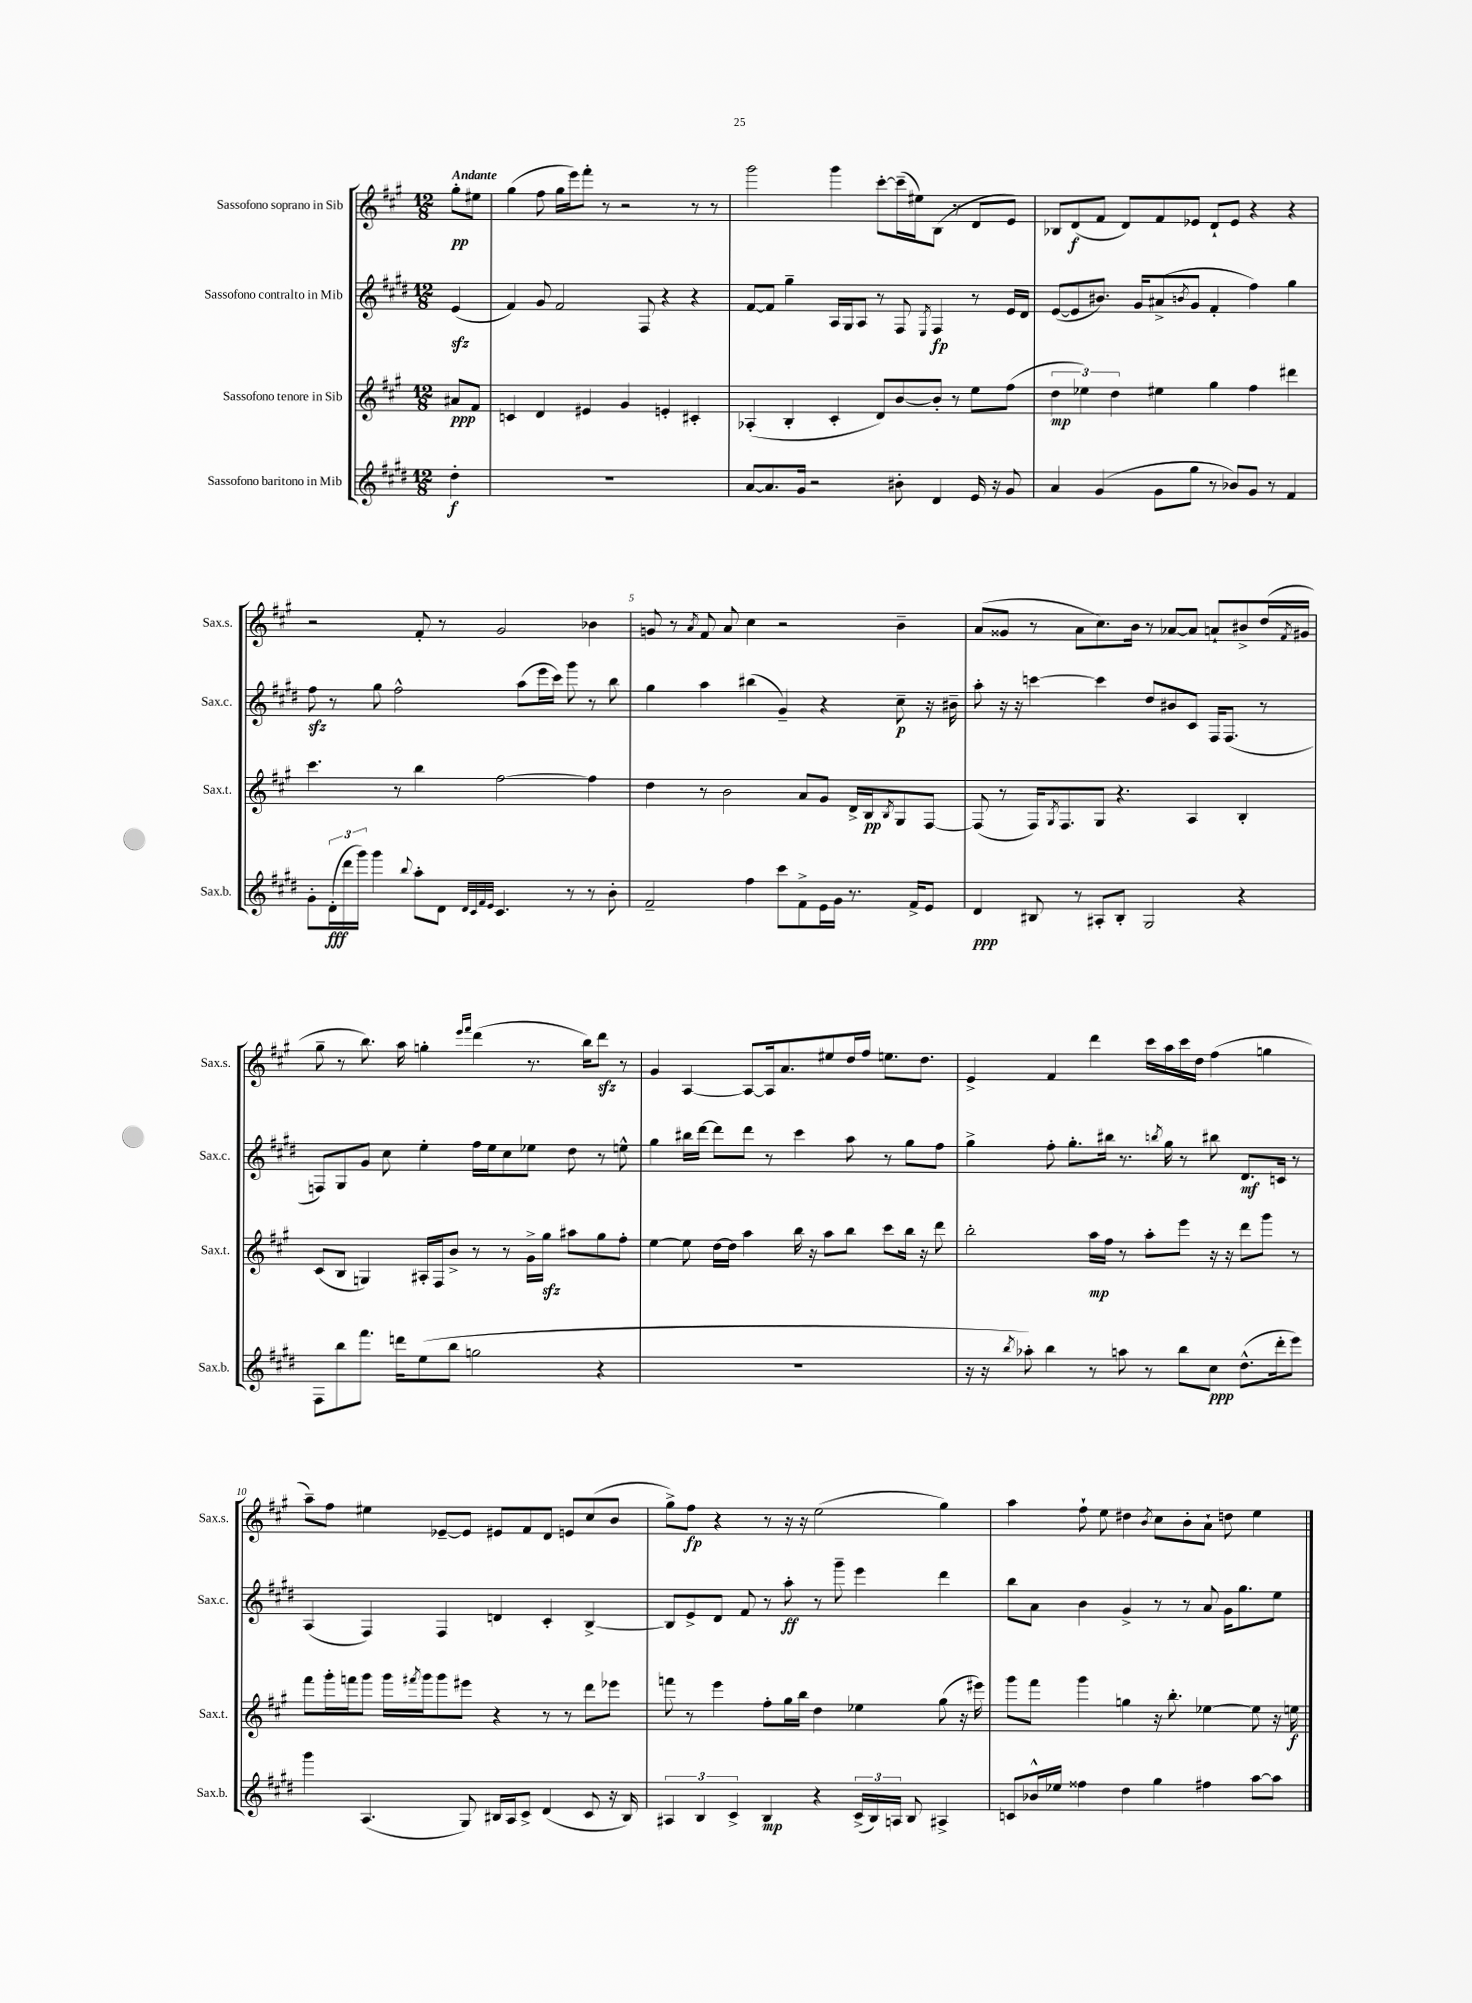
<<
\new StaffGroup <<
\new Staff = "s0" \with { instrumentName = "Sassofono soprano in Sib" shortInstrumentName = "Sax.s." } {
    \clef treble \key a \major \numericTimeSignature \time 12/8 \partial 4 \tempo "Andante"
    gis''8-.\pp eis''8 |
    gis''4( fis''8 gis''16 e'''16) fis'''8-. r8 r2 r8 r8 |
    gis'''2 gis'''4 cis'''8~-. cis'''16--( eis''16) b8( r8 d'8 e'8) |
    bes8 d'8\f( fis'8 d'8) fis'8 ees'8 d'8-! ees'8 r4 r4 |
    r2 fis'8-. r8 gis'2 bes'4 |
    g'8 r8 \acciaccatura { a'8 } fis'8 a'8 cis''4 r2 b'4-- |
    a'8( gisis'8 r8 a'8 cis''8.) b'16 r8 aes'8~ aes'8 a'8-! bis'8-> d''16( \acciaccatura { fis'8 } gis'16 |
    gis''8-- r8 b''8.) a''16 g''4-. \grace { e'''16 fis'''16 } d'''4( r8. b''16) d'''8\sfz r8 |
    gis'4 a4~ a8~ a16 a'8. eis''8 d''16 fis''16 e''8. d''8. |
    e'4-> fis'4 d'''4 cis'''16 a''16 cis'''16 d''16 fis''4( g''4 |
    a''8--) fis''8 eis''4 ees'8~-- ees'8 eis'8 fis'8 d'8 e'8 cis''8( b'8 |
    gis''8->) fis''8\fp r4 r8 r16 r16 e''2( gis''4) |
    a''4 fis''8-! e''8 dis''4 \acciaccatura { b'8 } cis''8 b'8-. a'8-! d''8 e''4 \bar "|." |
}
\new Staff = "s1" \with { instrumentName = "Sassofono contralto in Mib" shortInstrumentName = "Sax.c." } {
    \clef treble \key e \major \numericTimeSignature \time 12/8 \partial 4
    e'4\sfz( |
    fis'4) gis'8 fis'2 fis8 r4 r4 |
    fis'8~ fis'8 gis''4-- a16 gis16 a8 r8 fis8 \acciaccatura { e8 } fis4\fp r8 e'16 dis'16 |
    e'8~( e'8 bis'8.) gis'16 ais'8->( \acciaccatura { b'8 } gis'8 fis'4-. fis''4) gis''4 |
    fis''8\sfz r8 gis''8 fis''2-^ a''8( e'''16 cis'''16) gis'''8 r8 b''8 |
    gis''4 a''4 bis''4( gis'4--) r4 cis''8--\p r16 bis'16-- |
    a''8-. r16 r16 c'''4~ c'''4 dis''8 bis'8 cis'8 fis16 fis8.( r8 |
    f8) gis8 gis'8 cis''8 e''4-. fis''16 e''16 cis''8 ees''8 dis''8 r8 e''8-^ |
    gis''4 bis''16 dis'''16~ dis'''8 dis'''8 r8 cis'''4 a''8 r8 gis''8 fis''8 |
    gis''4-> fis''8-. gis''8.-. bis''16 r8. \acciaccatura { b''8 } gis''16 r8 bis''8 dis'8.\mf c'16 r8 |
    a4( fis4) fis4 d'4 cis'4-. b4~-> |
    b8 e'8-> dis'8 fis'8 r8 a''8-.\ff r8 gis'''8-- e'''4 dis'''4 |
    b''8 a'8 b'4 gis'4-> r8 r8 a'8 gis'16 gis''8. e''8 \bar "|." |
}
\new Staff = "s2" \with { instrumentName = "Sassofono tenore in Sib" shortInstrumentName = "Sax.t." } {
    \clef treble \key a \major \numericTimeSignature \time 12/8 \partial 4
    ais'8\ppp fis'8 |
    c'4 d'4 eis'4 gis'4 e'4-. cis'4-. |
    aes4-.( b4-. cis'4-. d'8) b'8~ b'8-. r8 e''8 fis''8( |
    \tuplet 3/2 { d''4\mp ees''4) d''4 } eis''4 gis''4 fis''4 dis'''4 |
    cis'''4. r8 b''4 fis''2~ fis''4 |
    d''4 r8 b'2 a'8 gis'8 d'16-> b16\pp \acciaccatura { b8 } gis8 fis8~ |
    fis8( r8 fis16) \acciaccatura { gis8 } fis8. gis8 r4. a4 b4-. |
    cis'8( b8 g4) ais16-. fis16 b'8-> r8 r8 gis'16-> gis''16\sfz ais''8 gis''8 fis''8-. |
    e''4~ e''8 d''16~ d''16 a''4 b''16 r16 a''8 b''8 cis'''8 b''16 r16 d'''8 |
    b''2-. a''16\mp fis''16 r8 a''8-. e'''8 r16 r16 d'''8 gis'''8 r8 |
    fis'''8 gis'''16-. f'''16 gis'''8 gis'''16 \acciaccatura { fis'''8 } gis'''16 gis'''8 eis'''8 r4 r8 r8 d'''8 ees'''8 |
    f'''8 r8 e'''4 fis''8-. gis''16 b''16 d''4 ees''4 gis''8( r16 eis'''16) |
    gis'''8 fis'''8 gis'''4 g''4 r16 b''8.-. ees''4~ ees''8 r16 e''16\f \bar "|." |
}
\new Staff = "s3" \with { instrumentName = "Sassofono baritono in Mib" shortInstrumentName = "Sax.b." } {
    \clef treble \key e \major \numericTimeSignature \time 12/8 \partial 4
    dis''4-.\f |
    R1. |
    a'8~ a'8. gis'16 r2 bis'8-. dis'4 e'16 r16 gis'8 |
    a'4 gis'4( gis'8 gis''8 r8 bes'8) gis'8 r8 fis'4 |
    gis'8-. \tuplet 3/2 { dis'16-.\fff( dis'''16 gis'''16) } gis'''4 \appoggiatura { b''8 } a''8-. dis'8 \grace { dis'32 cis'32 fis'32 e'32 } cis'4. r8 r8 b'8-. |
    fis'2-- fis''4 cis'''8 fis'8-> e'16 gis'16 r8. fis'16-> e'8 |
    dis'4\ppp bis8 r8 ais8-. bis8-. gis2 r4 |
    fis8 b''8 fis'''8. d'''16 e''8( b''8 g''2 r4 |
    R1. |
    r16 r16 \acciaccatura { b''8 } aes''8-.) b''4 r8 a''8 r8 b''8 cis''8\ppp dis''8.-^( dis'''16-. e'''8) |
    gis'''4 a4.( gis8) bis16 a16 cis'8-> dis'4( cis'8 r16 bis16) |
    \tuplet 3/2 { ais4 b4 cis'4-> } b4\mp r4 \tuplet 3/2 { cis'16->( b16) a16 } b8 ais4-> |
    c'8 bes'16-^ ees''16 fisis''4 dis''4 gis''4 fis''4 a''8~ a''8 \bar "|." |
}
>>
>>
\layout { \context { \Score \override BarNumber.break-visibility = ##(#f #t #t) barNumberVisibility = #(every-nth-bar-number-visible 5) } }
